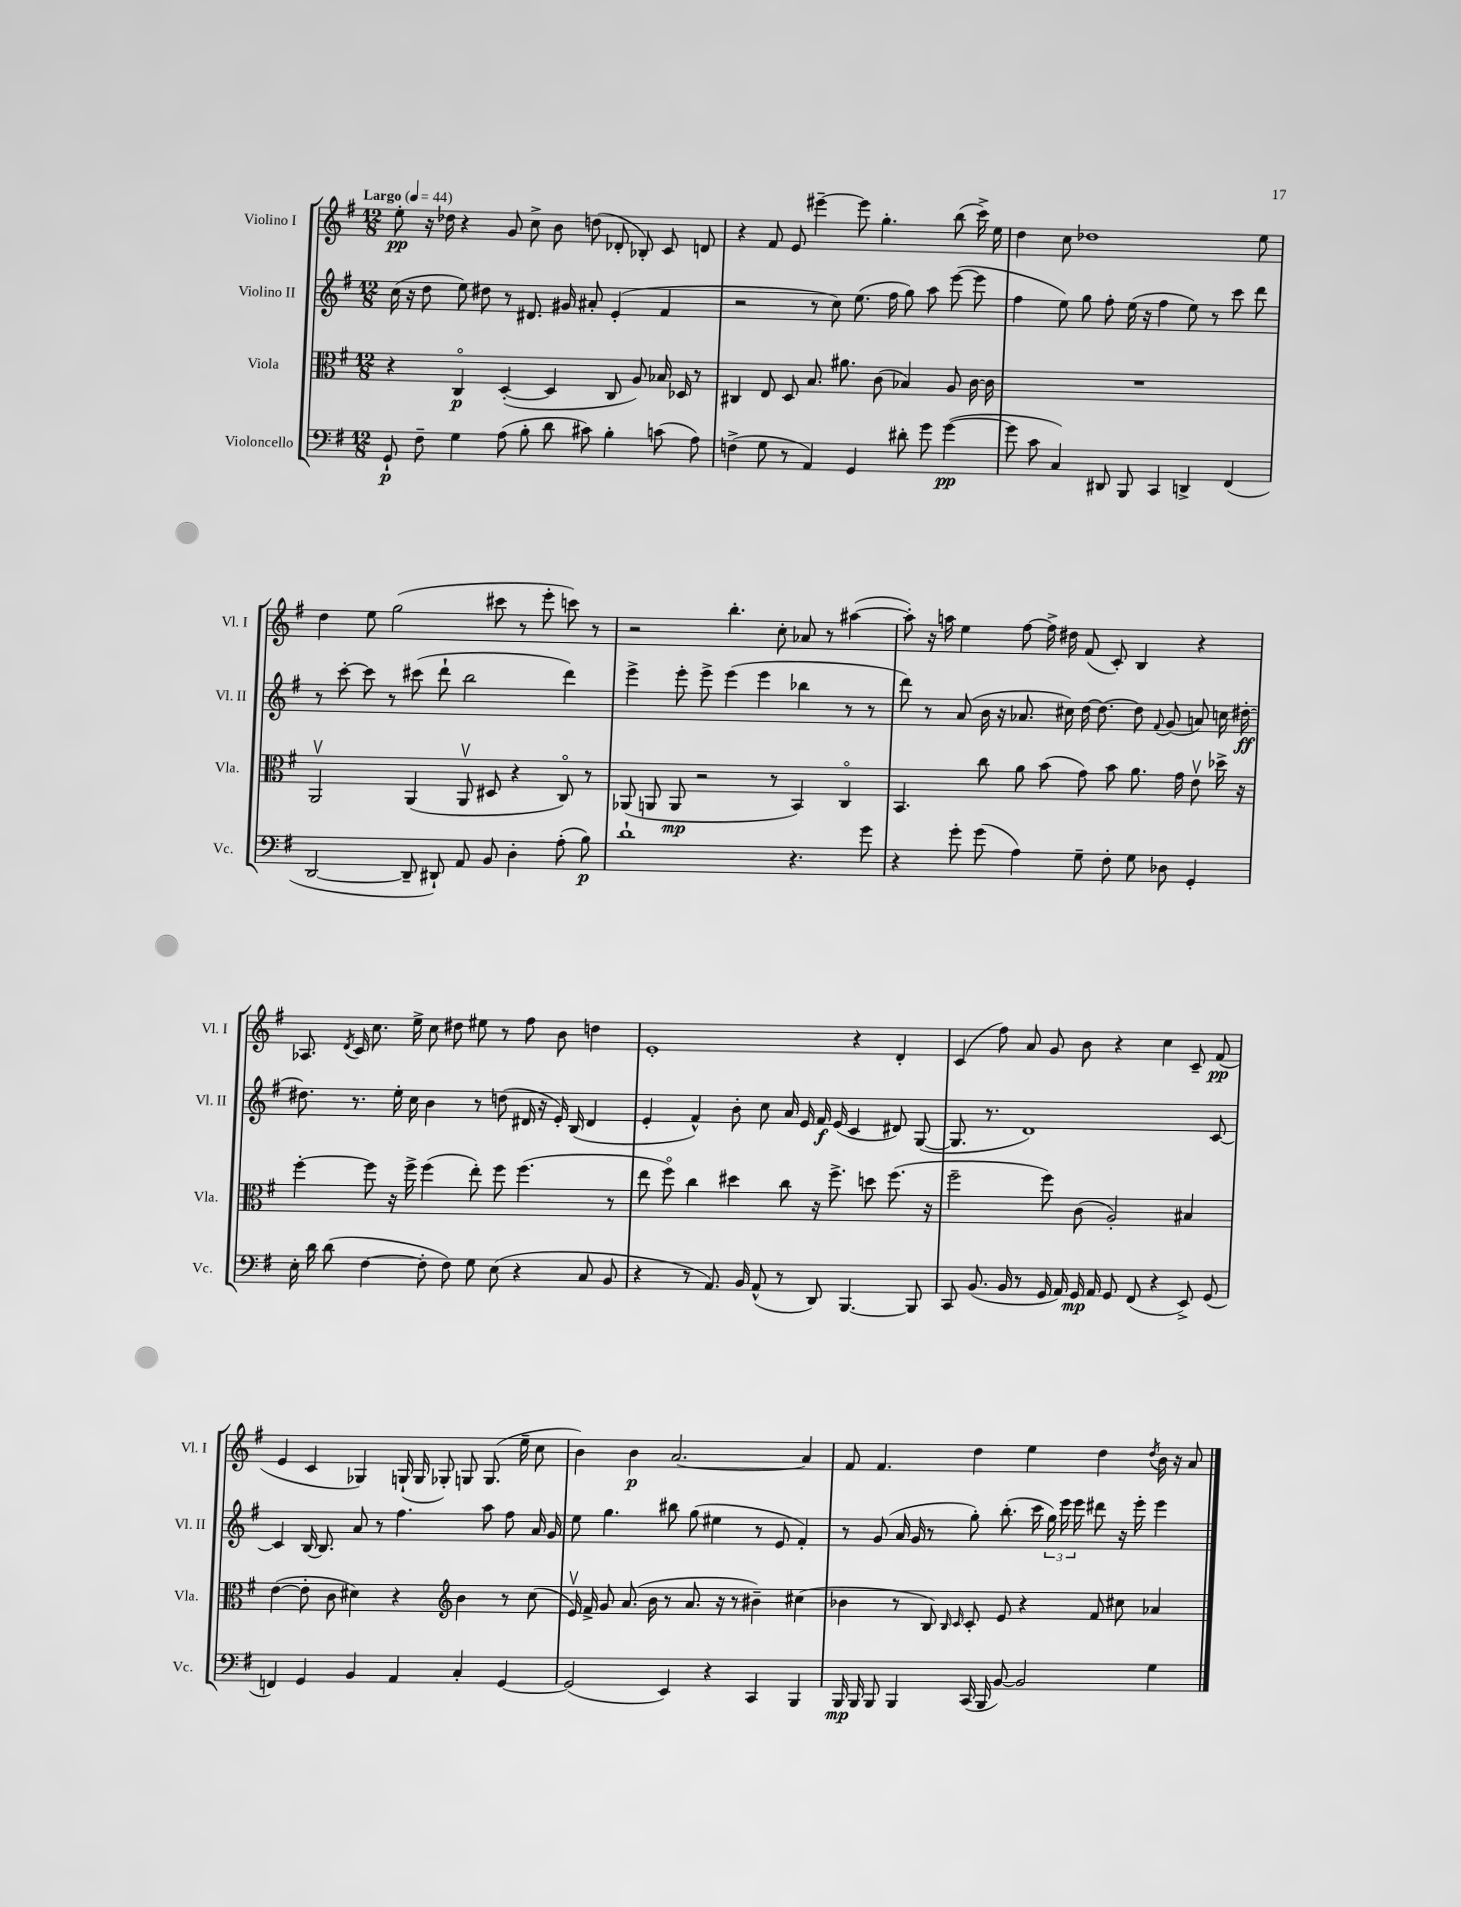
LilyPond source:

<<
\new StaffGroup <<
\new Staff = "s0" \with { instrumentName = "Violino I" shortInstrumentName = "Vl. I" } {
    \clef treble \key g \major \numericTimeSignature \time 12/8 \tempo "Largo" 4 = 44
    \autoBeamOff e''8-.\pp r16 des''16 r4 g'8 c''8-> b'8 d''8( des'8-. bes8-.) c'8 d'8 |
    r4 fis'8 e'8 eis'''4~-- eis'''8 g''4.-. b''8( c'''16->) e''16 |
    d''4 c''8 des''1 e''8 |
    d''4 e''8 g''2( cis'''8 r8 e'''8-. c'''8) r8 |
    r2 b''4.-. c''8-. aes'8 r8 ais''4~( |
    ais''8-.) r16 a''16 e''4 fis''8~ fis''16-> dis''16 fis'8( c'8-.) b4 r4 |
    aes8. \acciaccatura { d'8 } c'16 c''8. e''16-> c''8 dis''8 eis''8 r8 fis''8 b'8 d''4 |
    e'1-. r4 d'4-. |
    c'4( fis''8) a'8 g'8 b'8 r4 c''4 c'8-- fis'8\pp( |
    e'4 c'4 ges4) g16-!( g16 ges8-.) g8 g8.( e''16-- c''8 |
    b'4) b'4\p a'2.~ a'4 |
    fis'8 fis'4. d''4 e''4 d''4 \acciaccatura { d''8 } b'16 r16 a'8 \bar "|." |
}
\new Staff = "s1" \with { instrumentName = "Violino II" shortInstrumentName = "Vl. II" } {
    \clef treble \key g \major \numericTimeSignature \time 12/8
    \autoBeamOff c''16( r16 d''8 e''8) dis''8 r8 dis'8. gis'16 ais'8-. e'4-.( fis'4 |
    r2 r8 c''8) e''8.( fis''16 g''8) a''8 e'''8~( e'''8 |
    fis''4 e''8) g''8 fis''8-. e''16( r16 fis''4 e''8) r8 c'''8 d'''8 |
    r8 c'''8~-. c'''8 r8 cis'''8( d'''8-! b''2 d'''4) |
    e'''4-> e'''8-. e'''8-> e'''4( e'''4 bes''4 r8 r8 |
    d'''8) r8 a'8( b'16 r16 aes'8. cis''16) d''16~ d''8.~ d''8 \appoggiatura { fis'8 } g'8( a'8) c''16 dis''16~-.\ff |
    dis''8. r8. e''16-. c''16 b'4 r8 d''8( dis'16 r16 e'16-.) b16( dis'4 |
    e'4-. fis'4-^) b'8-. c''8 a'16 e'16 fis'16\f e'16( c'4 dis'8) g8~( |
    g8. r8. d'1) c'8~ |
    c'4 b16~ b8. a'8 r8 fis''4. a''8 fis''8 a'16 g'16 |
    e''8 g''4. bis''8 g''8( eis''4 r8 e'8 fis'4-.) |
    r8 g'8( a'16 g'16 r8 g''8-.) b''8.-.( c'''16 \tuplet 3/2 { g''16) e'''16 e'''16 } dis'''8 r16 e'''16-. e'''4 \bar "|." |
}
\new Staff = "s2" \with { instrumentName = "Viola" shortInstrumentName = "Vla." } {
    \clef alto \key g \major \numericTimeSignature \time 12/8
    \autoBeamOff r4 c4\flageolet\p d4~-.( d4 c8 a8) bes16 des16 r8 |
    cis4 e8 d8 b8. ais'8. c'8( bes4) a8 c'16~ c'16 |
    R1. |
    a,2\upbow a,4( a,8\upbow dis8 r4 c8\flageolet) r8 |
    aes,8( a,8 a,8\mp r2 r8 b,4) c4\flageolet |
    b,4. c''8 a'8 b'8( g'8) b'8 a'8. g'16 e'8\upbow des''16-> r16 |
    fis''4~-. fis''8 r16 fis''16-> fis''4( e''8-.) fis''8 fis''4.( r8 |
    e''8 fis''8\flageolet) c''4 dis''4 c''8 r16 fis''8.-> d''8 fis''8.( r16 |
    fis''2-- fis''8) c'8( a2-.) bis4 |
    e'4~( e'8-. c'8 dis'4) r4 \clef treble b'4 r8 c''8( |
    e'16\upbow) fis'16-> g'8 a'8.( b'16 r8 a'8. r16 r8 bis'4--) cis''4( |
    bes'4 r8 b8) \grace { b16 c'16 } c'8-. e'8 r4 fis'8 cis''8 aes'4 \bar "|." |
}
\new Staff = "s3" \with { instrumentName = "Violoncello" shortInstrumentName = "Vc." } {
    \clef bass \key g \major \numericTimeSignature \time 12/8
    \autoBeamOff g,8-!\p fis8-- g4 a8( b8-. d'8 cis'8) b4-. c'8( a8) |
    f4->( g8 r8 a,4) g,4 dis'8-. g'8 g'4~\pp( |
    g'8 c'8 c4) dis,8 b,,8 c,4 d,4-> fis,4( |
    d,2~ d,8-- dis,8-!) a,8 b,8 d4-. a8-.( b8\p) |
    d'1-! r4. g'8 |
    r4 g'8-. g'8( a4) g8-- fis8-. g8 des8 g,4-. |
    e16-. d'16 d'8( fis4~ fis8-. fis8) g8 e8( r4 c8 b,8 |
    r4 r8 a,8.) b,16 a,8-^( r8 d,8) b,,4.~ b,,8 |
    c,8 b,8.( b,16 r8 g,16 a,16) g,16\mp a,16 g,8 fis,8( r4 e,8->) g,8( |
    f,4) g,4 b,4 a,4 c4-. g,4~ |
    g,2( e,4) r4 c,4 b,,4 |
    b,,16\mp b,,16 b,,8 b,,4 c,16( b,,16 b,8~) b,2 g4 \bar "|." |
}
>>
>>
\layout { \context { \Score \remove "Bar_number_engraver" } }
